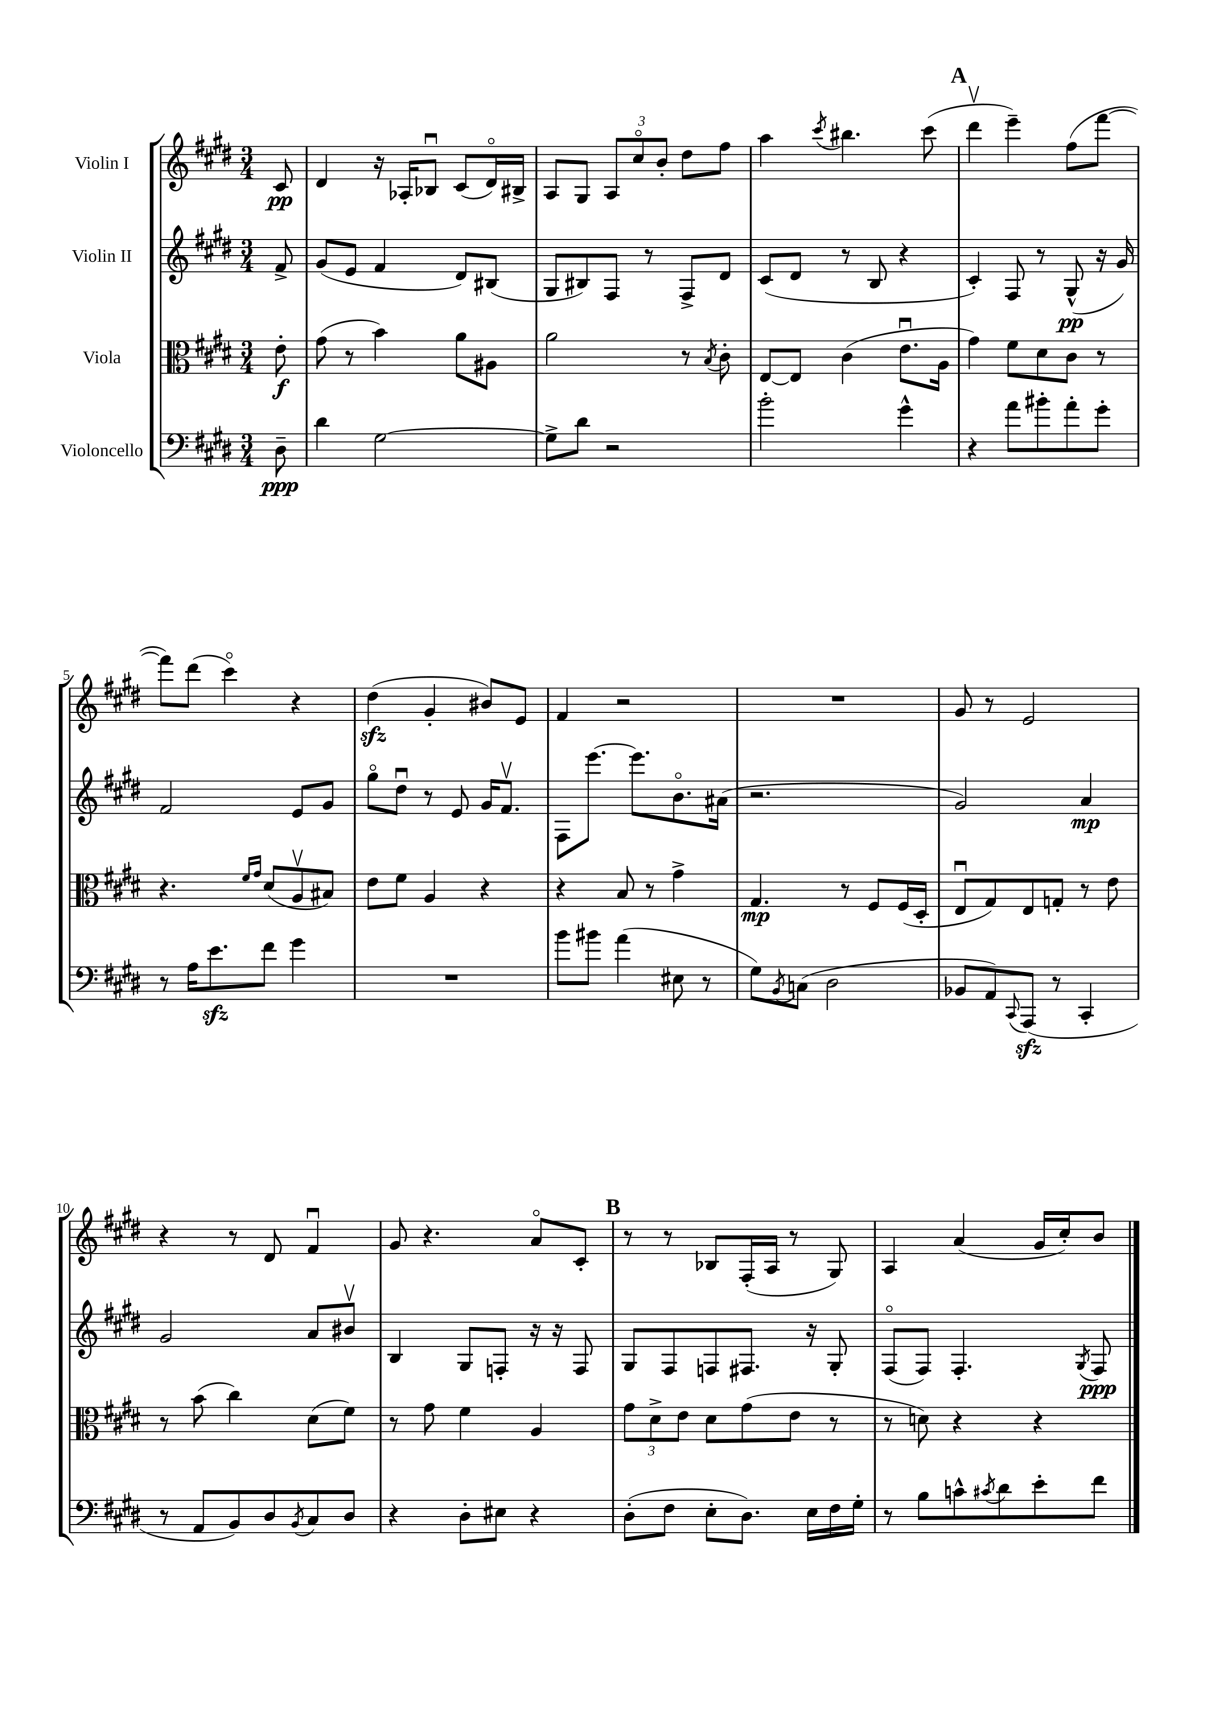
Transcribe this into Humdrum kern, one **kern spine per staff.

**kern	**kern	**kern	**kern
*staff4	*staff3	*staff2	*staff1
*clefF4	*clefC3	*clefG2	*clefG2
*k[f#c#g#d#]	*k[f#c#g#d#]	*k[f#c#g#d#]	*k[f#c#g#d#]
*M3/4	*M3/4	*M3/4	*M3/4
8D#~\	8e'\	8f#^/	8c#/
=	=	=	=
4d#\	(8g#\	(8g#/L	4d#/
.	8r	8e/J	.
[2G#\	4b\)	4f#/	16r
.	.	.	16A-'/LK
.	.	.	8B-u/J
.	8a\L	8d#/L)	(8c#/L
.	8A#\J	(8B#/J	16d#o/L)
.	.	.	16B#^/JJ
=	=	=	=
8G#^\]L	2a\	8G#/L	8A/L
8d#\J	.	8B#/)	8G#/J
2r	.	8F#/J	12A/L
.	.	.	12cc#o/
.	.	8r	.
.	.	.	12b'/J
.	8r	8F#^/L	8dd#\L
.	8qB/	.	.
.	8c#'\	8d#/J	8ff#\J
=	=	=	=
2b'\	[8E/L	(8c#/L	4aa\
.	8E/]J	8d#/J	.
.	.	.	8qccc#/
.	(4c#\	8r	4.bb#\
.	.	8B/	.
4g#^^\	8.eu\L	4r	.
.	.	.	(8ccc#\
.	16A\Jk	.	.
=	=	=	=
4r	4g#\)	4c#'/)	4ddd#v\
8a\L	8f#\L	8F#/	4eee~\)
8b#'\	8d#\	8r	.
8a'\	8c#\J	(8G#^^/	(8ff#\L
8g#'\J	8r	16r	[8fff#\J
.	.	16g#/)	.
=	=	=	=
8r	4.r	2f#/	8fff#\]L)
16A\LK	.	.	(8ddd#\J
8.e\	.	.	.
.	.	.	4ccc#o\)
.	16qqf#/LL	.	.
.	16qqg#/JJ	.	.
8f#\J	(8d#/L	.	.
4g#\	8Av/	8e/L	4r
.	8B#/J)	8g#/J	.
=	=	=	=
2.r	8e\L	8gg#o\L	(4dd#\
.	8f#\J	8dd#u\J	.
.	4A/	8r	4g#'/
.	.	8e/	.
.	4r	16g#/LK	8b#/L)
.	.	8.f#v/J	.
.	.	.	8e/J
=	=	=	=
8b\L	4r	8F#\L	4f#/
8b#\J	.	[8.eee\J	.
(4a\	8B/	.	2r
.	.	8.eee\]L	.
.	8r	.	.
8E#\	4g#^\	8.bo\	.
8r	.	.	.
.	.	(16a#\Jk	.
=	=	=	=
8G#\L)	4.G#/	2.r	2.r
8qBB/	.	.	.
(8C\J	.	.	.
2D#\	.	.	.
.	8r	.	.
.	8F#/L	.	.
.	(16F#/L	.	.
.	16D#'/JJ	.	.
=	=	=	=
8BB-/L	8Eu/L	2g#/)	8g#/
8AA/)	8G#/)	.	8r
8qqCC#/	.	.	.
(8AAA/J	8E/	.	2e/
8r	8G'/J	.	.
4CC#'/	8r	4a/	.
.	8e\	.	.
=	=	=	=
8r	8r	2g#/	4r
8AA/L	(8b\	.	.
8BB/)	4cc#\)	.	8r
8D#/	.	.	8d#/
8qBB/	.	.	.
8C#/	(8d#\L	8a/L	4f#u/
8D#/J	8f#\J)	8b#v/J	.
=	=	=	=
4r	8r	4B/	8g#/
.	8g#\	.	4.r
8D#'\L	4f#\	8G#/L	.
8E#\J	.	8F'/J	.
4r	4A/	16r	8ao/L
.	.	16r	.
.	.	8F/	8c#'/J
=	=	=	=
(8D#'\L	12g#\L	8G#/L	8r
.	12d#^\	.	.
8F#\J	.	8F#/	8r
.	12e\J	.	.
8E'\L	8d#\L	8F/	8B-/L
8.D#\J)	(8g#\	8.F#/J	(16F#'/L
.	.	.	16A/JJ
.	8e\J	.	8r
16E\LL	.	16r	.
16F#\	8r	8G#'/	8G#/)
16G#'\JJ	.	.	.
=	=	=	=
8r	8r	(8F#o/L	4A/
8B\L	8d\)	8F#/J)	.
8c^^\	4r	4.F#'/	(4a/
8qc#/	.	.	.
8d#\	.	.	.
8e'\	4r	.	16g#/LL
.	.	.	16cc#'/J)
.	.	8qG#/	.
8f#\J	.	8F#/	8b/J
==	==	==	==
*-	*-	*-	*-
